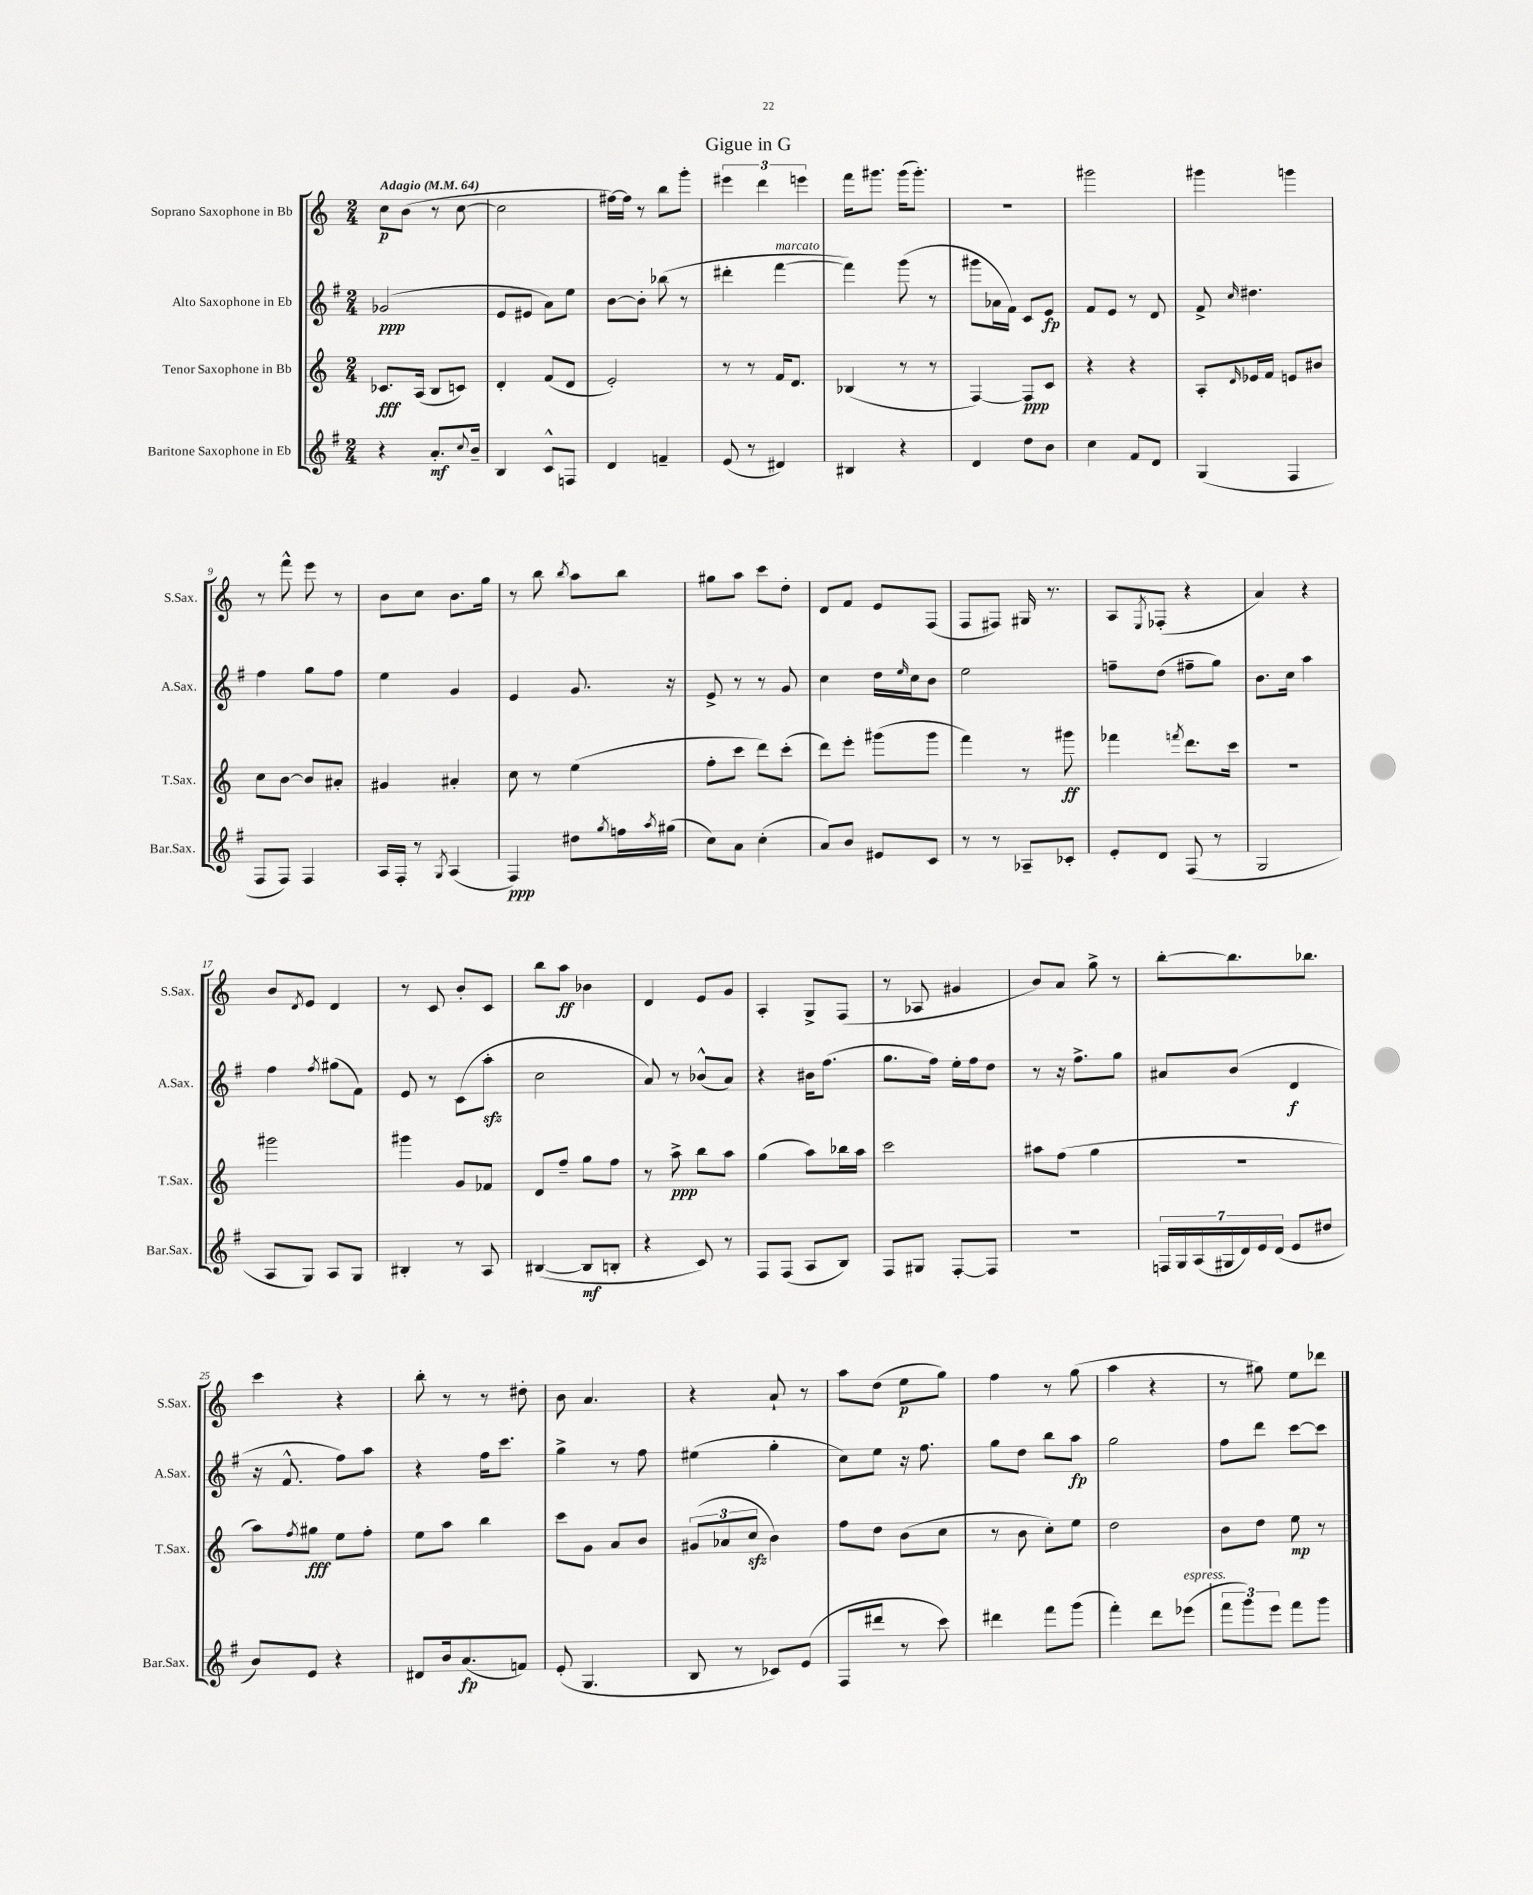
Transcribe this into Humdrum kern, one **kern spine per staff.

**kern	**kern	**kern	**kern
*staff4	*staff3	*staff2	*staff1
*clefG2	*clefG2	*clefG2	*clefG2
*k[f#]	*k[]	*k[f#]	*k[]
*M2/4	*M2/4	*M2/4	*M2/4
*MM64	*MM64	*MM64	*MM64
4r	8.c-	(2g-	8cc
.	.	.	(8b
.	(16A	.	.
8.a'	8B	.	8r
.	8c)	.	[8cc
8qqcc	.	.	.
16b~	.	.	.
=	=	=	=
4B	4d'	8e	2cc]
.	.	8e#	.
8c^^	(8f	8a)	.
8F	8d	8ee	.
=	=	=	=
4d	2e')	[8b	[16ff#)
.	.	.	16ff#]
.	.	8b']	8r
4f~	.	(8bb-	8bb
.	.	8r	8ggg'
=	=	=	=
(8e	8r	4ddd#'	6eee#
8r	8r	.	.
.	.	.	6ddd
4d#)	16f	[4fff#	.
.	8.d	.	.
.	.	.	6eee
=	=	=	=
4B#	(4B-	4fff#])	16fff
.	.	.	8.ggg#
4r	8r	(8ggg	(16ggg#
.	.	.	8.ggg#')
.	8r	8r	.
=	=	=	=
4d	[4F)	8ggg#	2r
.	.	16a-	.
.	.	16f#)	.
8dd	8F]	8c	.
8b	8c	8e	.
=	=	=	=
4cc	4r	8f#	2ggg#
.	.	8e	.
8f#	4r	8r	.
8d	.	8d	.
=	=	=	=
(4G	8A'	8f#^	4ggg#
.	16qqd	16qqcc	.
.	16e-	4.dd#	.
.	16f	.	.
4F#	8e	.	4ggg
.	8b#	.	.
=	=	=	=
8F#	8cc	4ff#	8r
8F#)	[8b	.	8fff^^
4F#	8b]	8gg	8eee
.	8a#'	8ff#	8r
=	=	=	=
16A	4g#	4ee	8b
16F#'	.	.	.
8r	.	.	8cc
8qG	.	.	.
(4A	4a#'	4g	8.b
.	.	.	16gg
=	=	=	=
4F#)	8cc	4e	8r
.	8r	.	8bb
.	.	.	8qbb
8dd#	(4ee	8.g	8aa
8qgg	.	.	.
16ff	.	.	8bb
8qaa	.	.	.
(16gg#	.	16r	.
=	=	=	=
8cc)	8ff'	8e^	8gg#
8a	8ccc	8r	8aa
(4cc'	8ddd)	8r	8ccc
.	(8ccc'	8g	8dd'
=	=	=	=
8a)	8ddd)	4cc	8d
8b	8eee'	.	8f
8e#	(8ggg#	16dd	8e
.	.	16qqee	.
.	.	16cc	.
8c	8ggg#	8b	(8F
=	=	=	=
8r	4fff)	2ee	8F
8r	.	.	8F#)
8A-~	8r	.	16G#
.	.	.	8.r
8c-'	8ggg#	.	.
=	=	=	=
8e'	4fff-	8ff~	8A
.	.	.	8qE
8d	.	(8dd	(8F-'
.	8qfff	.	.
(8F#	8.ddd	8ff#~	4r
8r	.	8gg)	.
.	16ccc	.	.
=	=	=	=
2G	2r	8.b	4a)
.	.	16cc	.
.	.	4aa	4r
=	=	=	=
8A	2ggg#	4ff#	8b
.	.	.	8qd
8G)	.	.	8e
.	.	8qff#	.
8A	.	(8gg#	4d
8G	.	8f#)	.
=	=	=	=
4B#'	4ggg#	8e	8r
.	.	8r	8c
8r	8g	(8c	8b'
8A	8f-	8aa'	8c
=	=	=	=
([4B#	8d	2cc	8bb
.	8ff~	.	8aa
8B#]	8gg	.	4b-
8B'	8ff	.	.
=	=	=	=
4r	8r	8a)	4d
.	8aa^	8r	.
8c)	8bb	(8b-^^	8e
8r	8aa	8a)	8g
=	=	=	=
8F#	(4gg	4r	4A'
(8F#	.	.	.
8A	8aa)	16b#	8G^
.	.	(8.ff#	.
8B)	16bb-	.	(8F
.	16aa	.	.
=	=	=	=
8F#	2ccc	8.gg	8r
8G#	.	.	8A-
.	.	16ff#)	.
[8F#'	.	16ee'	4g#
.	.	16ff#	.
8F#]	.	8dd	.
=	=	=	=
2r	8aa#	8r	8b)
.	(8ff	16r	8a
.	.	8.ff#^	.
.	4gg	.	8gg^
.	.	8gg	8r
=	=	=	=
28F	2r	8a#	[8bb'
28G	.	.	.
(28A	.	.	.
28G#	.	.	.
.	.	(8b	8.bb]
28d)	.	.	.
28e	.	.	.
(28d	.	.	.
8e	.	4d	.
.	.	.	8.bb-
8dd#	.	.	.
=	=	=	=
8b)	8aa)	16r	4ccc
.	.	8.f#^^	.
.	8qff	.	.
8e	8gg#	.	.
4r	8ee	8ff#)	4r
.	8ff'	8aa	.
=	=	=	=
8d#	8ee	4r	8bb'
16b	8aa	.	8r
(8.a	.	.	.
.	4bb	16ff#	8r
.	.	8.ccc	.
8f)	.	.	8dd#'
=	=	=	=
(8e'	8ccc	4gg^	8b
4.G	8g	.	4.a
.	8a	8r	.
.	8b	8ff#	.
=	=	=	=
8B	(12g#	(4ee#	4r
.	12a-	.	.
8r	.	.	.
.	12cc	.	.
8c-)	4b)	4gg'	8a`
(8e	.	.	8r
=	=	=	=
8F#	8ff	8cc)	8aa
8ddd#	8dd	8ee	(8dd
8r	(8b	16r	8ee
.	.	8.ff#	.
8ccc)	8cc	.	8gg)
=	=	=	=
4ddd#	8r	8gg	4ff
.	8b	8dd	.
8fff#	8cc')	8bb	8r
(8ggg	8ee	8aa	(8gg
=	=	=	=
4fff#')	2dd	2gg	4aa
8ddd	.	.	4r
(8eee-	.	.	.
=	=	=	=
12fff#	8b	8ff#	8r
12ggg)	.	.	.
.	8dd	8ddd	8gg#)
12eee	.	.	.
8fff#	8ee	[8ccc	8ee
8ggg	8r	8ccc]	8ddd-
==	==	==	==
*-	*-	*-	*-
